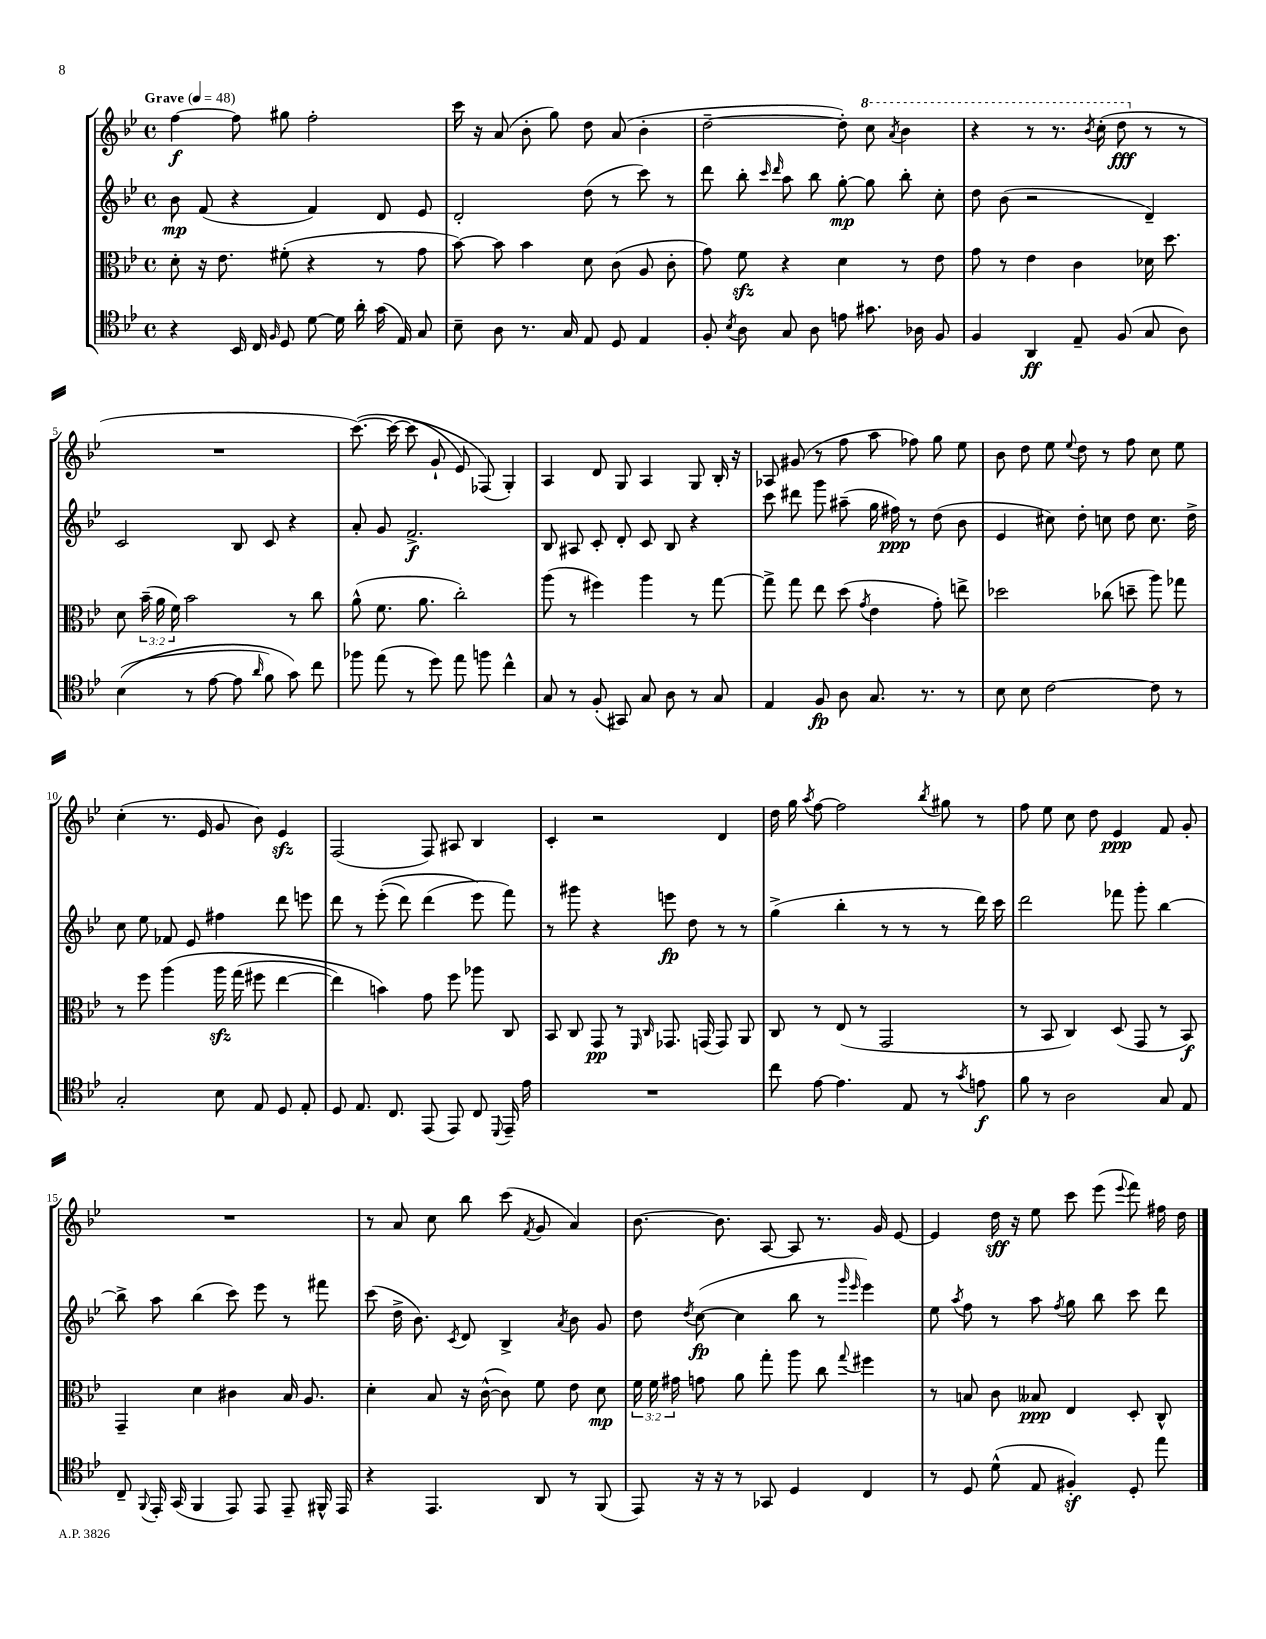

**kern	**dynam	**kern	**dynam	**kern	**dynam	**kern	**dynam
*part4	*part4	*part3	*part3	*part2	*part2	*part1	*part1
*staff4	*staff4	*staff3	*staff3	*staff2	*staff2	*staff1	*staff1
*clefC4	*	*clefC3	*	*clefG2	*	*clefG2	*
*k[b-e-]	*	*k[b-e-]	*	*k[b-e-]	*	*k[b-e-]	*
*M4/4	*	*M4/4	*	*M4/4	*	*M4/4	*
*met(c)	*	*met(c)	*	*met(c)	*	*met(c)	*
*MM48	*	*MM48	*	*MM48	*	*MM48	*
=1	=1	=1	=1	=1	=1	=1	=1
!	!	!	!	!	!	!LO:TX:a:B:t=Grave	!
4r	.	8d'\	.	8b-\	mp	[4ff\	f
.	.	16r	.	(8f/	.	.	.
.	.	8.e-\	.	.	.	.	.
16BB-/	.	.	.	4r	.	8ff\]	.
16C/	.	.	.	.	.	.	.
16qqF/	.	.	.	.	.	.	.
8D/	.	(8f#X'\	.	.	.	8gg#X\	.
[8d\	.	4r	.	4f/)	.	2ff'\	.
16d\]	.	.	.	.	.	.	.
16a'\	.	.	.	.	.	.	.
(16g\	.	8r	.	8d/	.	.	.
16E-/)	.	.	.	.	.	.	.
8G/	.	8g\	.	8e-/	.	.	.
=2	=2	=2	=2	=2	=2	=2	=2
8B-~\	.	[8b-\)	.	2d'/	.	16ccc\	.
.	.	.	.	.	.	16r	.
8A\	.	8b-\]	.	.	.	(8a/	.
8.r	.	4b-\	.	.	.	8b-'\	.
.	.	.	.	.	.	8gg\)	.
16G/	.	.	.	.	.	.	.
8E-/	.	8d\	.	(8dd\	.	8dd\	.
8D/	.	(8c\	.	8r	.	(8a/	.
4E-/	.	8A/	.	8ccc\)	.	4b-'\	.
.	.	8c'\	.	8r	.	.	.
=3	=3	=3	=3	=3	=3	=3	=3
8F'/	.	8g\)	.	8ddd\	.	[2dd~\	.
8qB-/	.	.	.	.	.	.	.
8A\	.	8fzz\	.	8bb-'\	.	.	.
.	.	.	.	16qqccc/	.	.	.
.	.	.	.	16qqddd/	.	.	.
8G/	.	4r	.	8aa\	.	.	.
8A\	.	.	.	8bb-\	.	.	.
8en\	.	4d\	.	[8gg'\	mp	8dd'\])	.
*	*	*	*	*	*	*8va	*
8.g#X\	.	.	.	8gg\]	.	8ccc\	.
.	.	.	.	.	.	8qaa/	.
.	.	8r	.	8bb-'\	.	4bb-\	.
16A-X\	.	.	.	.	.	.	.
8F/	.	8e-\	.	8cc'\	.	.	.
=4	=4	=4	=4	=4	=4	=4	=4
4F/	.	8g\	.	8dd\	.	4r	.
.	.	8r	.	(8b-\	.	.	.
4AA/	ff	4e-\	.	2r	.	8r	.
.	.	.	.	.	.	8.r	.
8E-~/	.	4c\	.	.	.	.	.
.	.	.	.	.	.	8qbb-/	.
.	.	.	.	.	.	(16ccc'\	.
(8F/	.	.	.	.	.	8ddd\	fff
*	*	*	*	*	*	*X8va	*
8G/	.	16d-X\	.	4d~/)	.	8r	.
.	.	8.dd\	.	.	.	.	.
8A\)	.	.	.	.	.	8r	.
!!LO:LB:g=z
=5	=5	=5	=5	=5	=5	=5	=5
((4B-\	.	8d\	.	2c/	.	1r	.
.	.	(24b-~\	.	.	.	.	.
.	.	24a\	.	.	.	.	.
.	.	24f\)	.	.	.	.	.
8r	.	2b-\	.	.	.	.	.
[8e-\	.	.	.	.	.	.	.
8e-\]	.	.	.	8B-/	.	.	.
16qqa/	.	.	.	.	.	.	.
8f\)	.	.	.	8c/	.	.	.
8g\)	.	8r	.	4r	.	.	.
8cc\	.	8cc\	.	.	.	.	.
=6	=6	=6	=6	=6	=6	=6	=6
8ff-X\	.	(8a^^\	.	8a'/	.	([8.ccc\)	.
(8ee-\	.	8.f\	.	8g/	.	.	.
.	.	.	.	.	.	16ccc\_	.
8r	.	.	.	2.f^/	f	(8ccc\]	.
.	.	8.a\	.	.	.	.	.
8dd\)	.	.	.	.	.	8g`/	.
8ee-\	.	2cc'\)	.	.	.	8e-/)	.
8ffn\	.	.	.	.	.	(8F-X/)	.
4cc^^\	.	.	.	.	.	4G'/)	.
=7	=7	=7	=7	=7	=7	=7	=7
8G/	.	(8aa\	.	8B-/	.	4A/	.
8r	.	8r	.	8A#X/	.	.	.
(8F'/	.	4ff#X\)	.	8c'/	.	8d/	.
8GG#X/)	.	.	.	8d'/	.	8G/	.
8G/	.	4aa\	.	8c/	.	4A/	.
8A\	.	.	.	8B-/	.	.	.
8r	.	8r	.	4r	.	8G/	.
8G/	.	[8gg\	.	.	.	16B-'/	.
.	.	.	.	.	.	16r	.
=8	=8	=8	=8	=8	=8	=8	=8
4E-/	.	8gg^\]	.	8ccc\	.	8A-X/	.
.	.	8gg\	.	8ddd#X\	.	(8g#X/	.
8F/	fp	8ee-\	.	8ggg\	.	8r	.
8A\	.	(8dd\	.	(8aa#X~\	.	8ff\	.
.	.	8qg/	.	.	.	.	.
8.G/	.	4e-\	.	16gg\	.	8aa\	.
.	.	.	.	16ff#X\)	ppp	.	.
.	.	.	.	8r	.	8ff-X\)	.
8.r	.	.	.	.	.	.	.
.	.	8g'\)	.	(8dd\	.	8gg\	.
8r	.	8een^\	.	8b-\	.	8ee-\	.
=9	=9	=9	=9	=9	=9	=9	=9
8B-\	.	2dd-X\	.	4e-/	.	8b-\	.
8B-\	.	.	.	.	.	8dd\	.
[2c\	.	.	.	8cc#X\)	.	8ee-\	.
.	.	.	.	.	.	8qqee-/	.
.	.	.	.	8dd'\	.	8dd\	.
.	.	(8cc-X\	.	8ccn\	.	8r	.
.	.	8ddn~\	.	8dd\	.	8ff\	.
8c\]	.	8aa\)	.	8.cc\	.	8cc\	.
8r	.	8gg-X\	.	.	.	8ee-\	.
.	.	.	.	16dd^\	.	.	.
!!LO:LB:g=z
=10	=10	=10	=10	=10	=10	=10	=10
2G'/	.	8r	.	8cc\	.	(4cc'\	.
.	.	8ff\	.	8ee-\	.	.	.
.	.	(4aa\	.	8f-X/	.	8.r	.
.	.	.	.	8e-/	.	.	.
.	.	.	.	.	.	16e-/	.
8B-\	.	16aazz\	.	4ff#X\	.	8g/	.
.	.	(16gg\	.	.	.	.	.
8E-/	.	8ff#X\	.	.	.	8b-\)	.
8D/	.	[4ee-\	.	8ddd\	.	4e-zz/	.
8E-'/	.	.	.	8eeen\	.	.	.
=11	=11	=11	=11	=11	=11	=11	=11
8D/	.	4ee-\])	.	8ddd\	.	(2F/	.
8.E-/	.	.	.	8r	.	.	.
.	.	4bn\)	.	((8eee-'\	.	.	.
8.C/	.	.	.	.	.	.	.
.	.	.	.	8ddd\)	.	.	.
(8EE-/	.	8g\	.	(4ddd\	.	8F/)	.
8EE-/)	.	8ff\	.	.	.	8A#X/	.
8C/	.	8aa-X\	.	8eee-\)	.	4B-/	.
8qqDD/	.	.	.	.	.	.	.
16EE-~/	.	8C/	.	8fff\)	.	.	.
16e-\	.	.	.	.	.	.	.
=12	=12	=12	=12	=12	=12	=12	=12
1r	.	8BB-/	.	8r	.	4c'/	.
.	.	8C/	.	8ggg#X\	.	.	.
.	.	8GG/	pp	4r	.	2r	.
.	.	8r	.	.	.	.	.
.	.	16qqFF/	.	.	.	.	.
.	.	16qqC/	.	.	.	.	.
.	.	8.GG-X/	.	8eeen\	fp	.	.
.	.	.	.	8dd\	.	.	.
.	.	(16GGn/	.	.	.	.	.
.	.	8GG/)	.	8r	.	4d/	.
.	.	8AA/	.	8r	.	.	.
=13	=13	=13	=13	=13	=13	=13	=13
8cc\	.	8C/	.	(4gg^\	.	16dd\	.
.	.	.	.	.	.	16gg\	.
.	.	.	.	.	.	8qaa/	.
[8e-\	.	8r	.	.	.	[8ff\	.
4.e-\]	.	(8E-/	.	4bb-'\	.	2ff\]	.
.	.	8r	.	.	.	.	.
.	.	2GG/	.	8r	.	.	.
8E-/	.	.	.	8r	.	.	.
.	.	.	.	.	.	8qbb-/	.
8r	.	.	.	8r	.	8gg#X\	.
8qg/	.	.	.	.	.	.	.
8en\	f	.	.	16ddd\)	.	8r	.
.	.	.	.	16ccc\	.	.	.
=14	=14	=14	=14	=14	=14	=14	=14
8f\	.	8r	.	2ddd\	.	8ff\	.
8r	.	8BB-/	.	.	.	8ee-\	.
2A\	.	4C/)	.	.	.	8cc\	.
.	.	.	.	.	.	8dd\	.
.	.	(8D/	.	8fff-X\	.	4e-/	ppp
.	.	8GG/	.	8ggg'\	.	.	.
8G/	.	8r	.	[4bb-\	.	8f/	.
8E-/	.	8BB-/)	f	.	.	8g'/	.
!!LO:LB:g=z
=15	=15	=15	=15	=15	=15	=15	=15
8C~/	.	4GG~/	.	8bb-^\]	.	1r	.
8qqFF/	.	.	.	.	.	.	.
16EE-'/	.	.	.	8aa\	.	.	.
(16GG/	.	.	.	.	.	.	.
4FF/	.	4d\	.	(4bb-\	.	.	.
8EE-/)	.	4c#X\	.	8ccc\)	.	.	.
8EE-/	.	.	.	8eee-\	.	.	.
8EE-~/	.	16B-/	.	8r	.	.	.
.	.	8.A/	.	.	.	.	.
16FF#X^^/	.	.	.	8fff#X\	.	.	.
16EE-/	.	.	.	.	.	.	.
=16	=16	=16	=16	=16	=16	=16	=16
4r	.	4d'\	.	(8ccc\	.	8r	.
.	.	.	.	16dd^\	.	8a/	.
.	.	.	.	8.b-\)	.	.	.
4.EE-/	.	8B-/	.	.	.	8cc\	.
.	.	.	.	8qc/	.	.	.
.	.	16r	.	8d/	.	8bb-\	.
.	.	([16c^^\	.	.	.	.	.
.	.	8c\])	.	4B-^/	.	(8ccc\	.
.	.	.	.	.	.	8qf/	.
8AA/	.	8f\	.	.	.	8g/	.
.	.	.	.	8qa/	.	.	.
8r	.	8e-\	.	8b-\	.	4a/)	.
(8FF/	.	8d\	mp	8g/	.	.	.
=17	=17	=17	=17	=17	=17	=17	=17
8EE-/)	.	24f\	.	8dd\	.	[8.b-\	.
.	.	24f\	.	.	.	.	.
.	.	24g#X\	.	.	.	.	.
.	.	.	.	8qdd/	.	.	.
16r	.	8gn\	.	([8cc\	fp	.	.
16r	.	.	.	.	.	8.b-\]	.
8r	.	8a\	.	4cc\]	.	.	.
8GG-X/	.	8gg'\	.	.	.	[8A/	.
4D/	.	8aa\	.	8bb-\	.	8A/]	.
.	.	8cc\	.	8r	.	8.r	.
.	.	.	.	16qqggg/	.	.	.
.	.	8qqgg/	.	16qqeee-/	.	.	.
4C/	.	4ff#X\	.	4eee-\)	.	.	.
.	.	.	.	.	.	16g/	.
.	.	.	.	.	.	[8e-/	.
=18	=18	=18	=18	=18	=18	=18	=18
8r	.	8r	.	8ee-\	.	4e-/]	.
.	.	.	.	8qaa/	.	.	.
8D/	.	8Bn/	.	8ff\	.	.	.
(8d^^\	.	8c\	.	8r	.	16dd\	sff
.	.	.	.	.	.	16r	.
8E-/	.	8B--X/	ppp	8aa\	.	8ee-\	.
.	.	.	.	8qff/	.	.	.
4F#Xz'/)	.	4E-/	.	8gg\	.	8ccc\	.
.	.	.	.	8bb-\	.	(8eee-\	.
.	.	.	.	.	.	8qqeee-/	.
8D'/	.	8D'/	.	8ccc\	.	8fff\)	.
8ee-\	.	8C^^/	.	8ddd\	.	16ff#X\	.
.	.	.	.	.	.	16dd\	.
==	==	==	==	==	==	==	==
*-	*-	*-	*-	*-	*-	*-	*-
